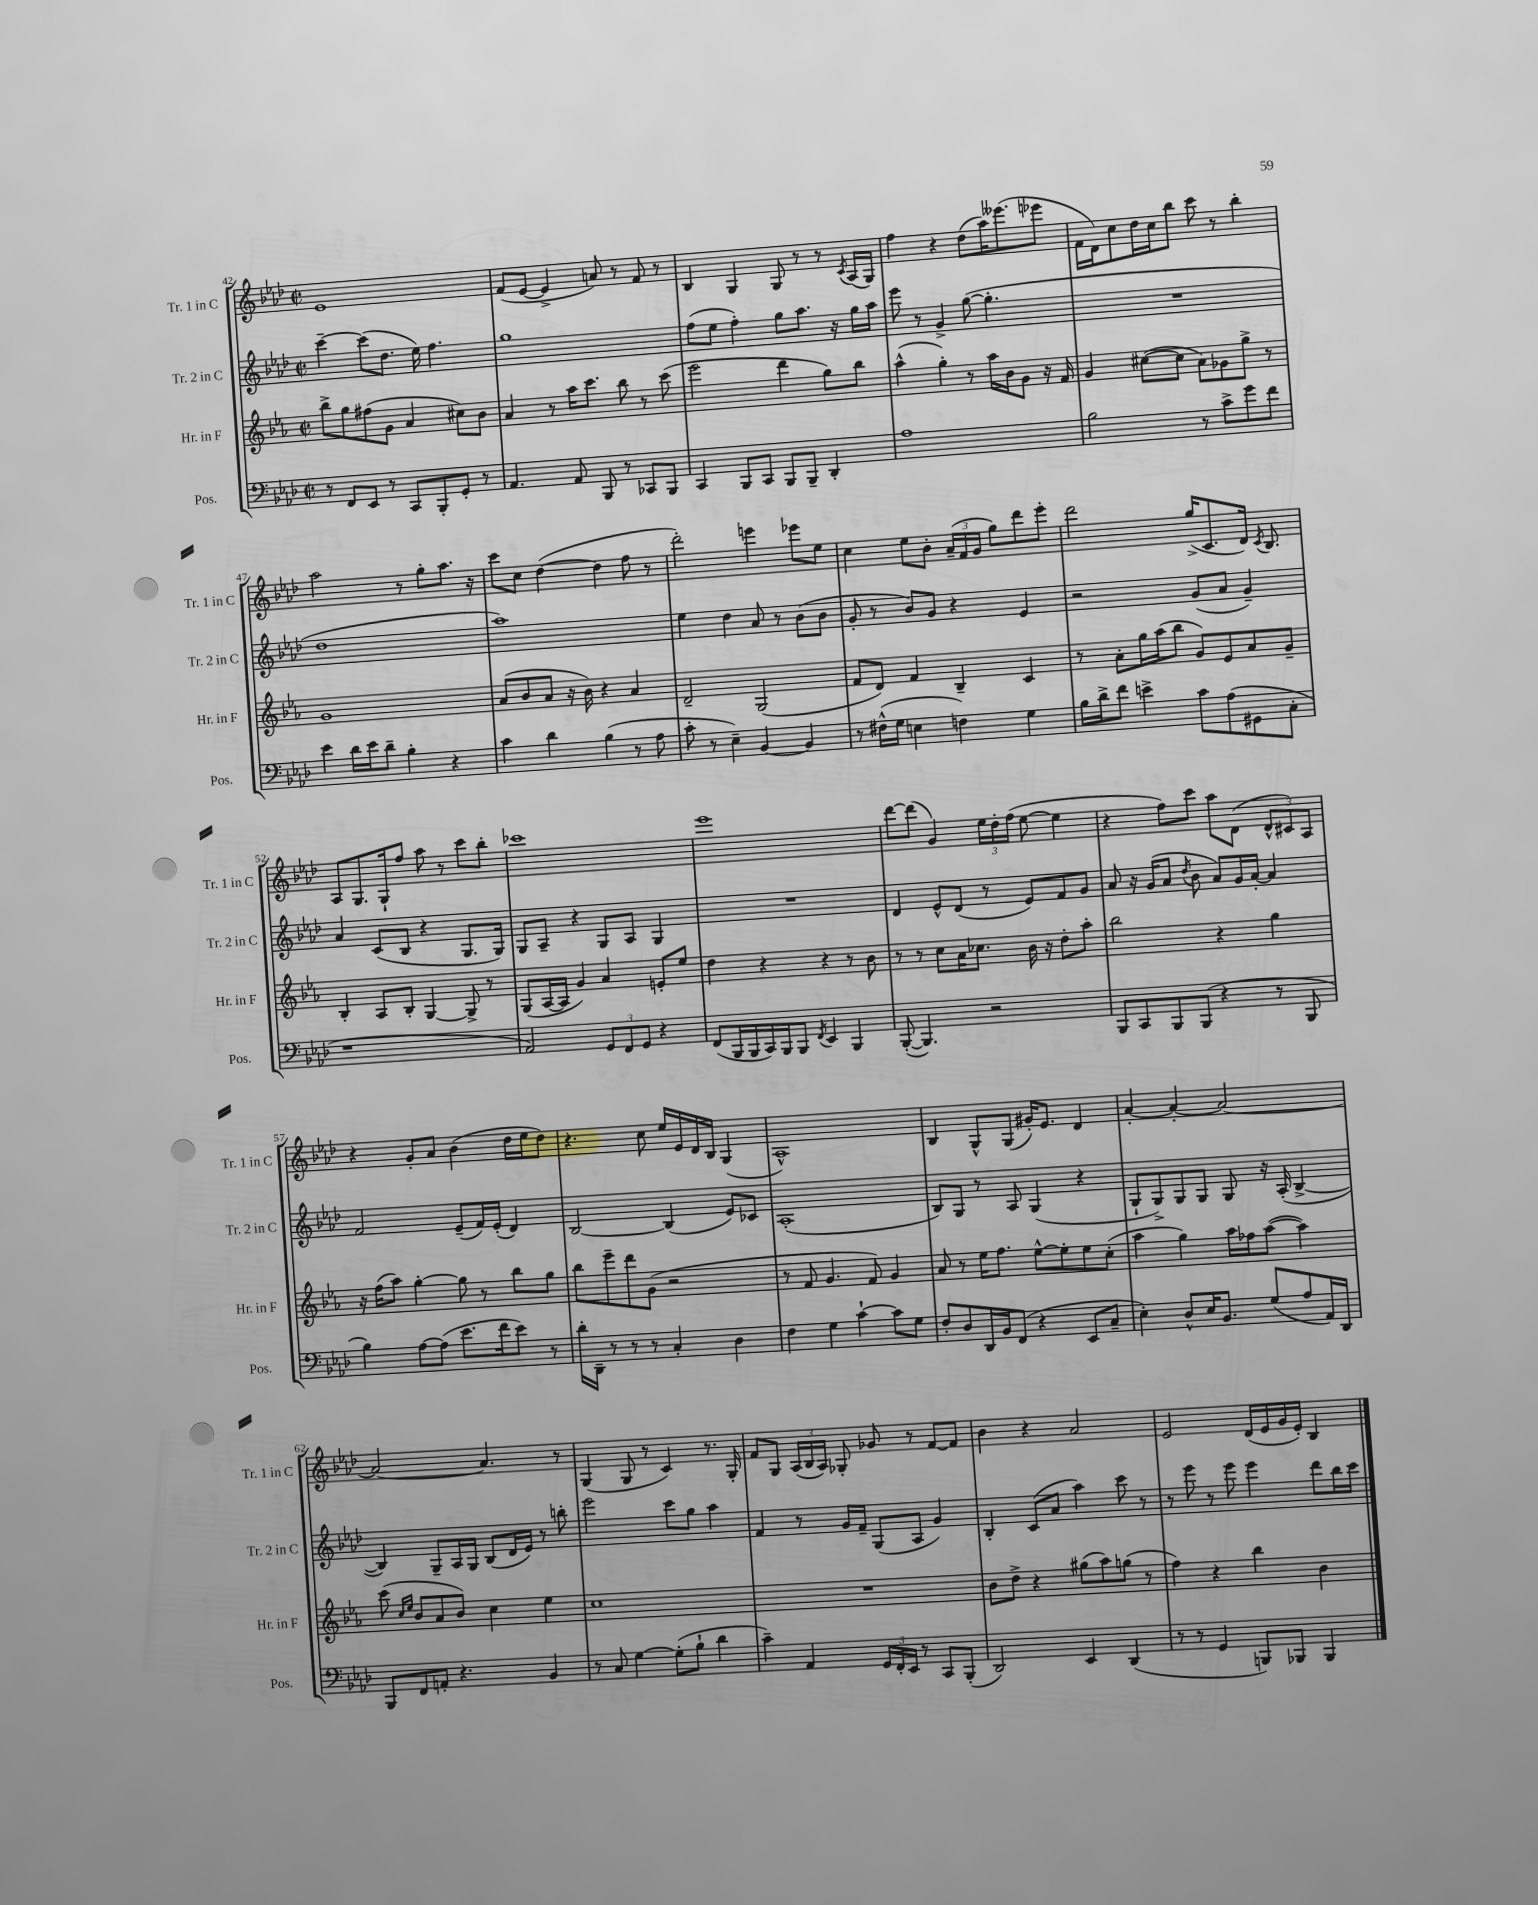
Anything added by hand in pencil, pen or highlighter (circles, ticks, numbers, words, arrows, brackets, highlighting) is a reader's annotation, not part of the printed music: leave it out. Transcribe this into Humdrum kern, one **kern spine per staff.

**kern	**kern	**kern	**kern
*part4	*part3	*part2	*part1
*staff4	*staff3	*staff2	*staff1
*I"Pos.	*I"Hr. in F	*I"Tr. 2 in C	*I"Tr. 1 in C
*I'Pos.	*I'Hr. in F	*I'Tr. 2 in C	*I'Tr. 1 in C
*clefF4	*clefG2	*clefG2	*clefG2
*k[b-e-a-d-]	*k[b-e-a-]	*k[b-e-a-d-]	*k[b-e-a-d-]
*M2/2	*M2/2	*M2/2	*M2/2
*met(c|)	*met(c|)	*met(c|)	*met(c|)
=42	=42	=42	=42
8r	8bb-^\L	[4ccc~\	1e-
8FF/L	8gg\	.	.
8EE-/J	(8ff#X\	(8ccc\L]	.
8r	8g\J	8.dd-\J	.
8CC/L	4a-/	.	.
.	.	16ee-\)	.
8BBB-'/	.	4.ff\	.
8GG'/J	8cc#X\L)	.	.
8r	8b-\J	.	.
=43	=43	=43	=43
4.AA-/	4a-/	1gg	(8f/L
.	.	.	[8e-/J
.	8r	.	4e-^/]
8AA-/	16aa-\KL	.	.
.	8.ccc\J	.	.
8BBB-/	.	.	8an/)
8r	8bb-\	.	8r
8CC-X/L	8r	.	8f/
8BBB-/J	(8ccc\	.	8r
=44	=44	=44	=44
4CC/	2eee-\	(8ff\L	4B-/
.	.	8ee-\J	.
8BBB-/L	.	4ff'\)	4G/
8CC/J	.	.	.
8BBB-/L	4ddd\	8gg\L	8G/
8BBB-~/J	.	8.aa-\J	8r
4DD-'/	8gg\L)	.	8r
.	.	16r	.
.	.	.	8qc/
.	8bb-\J	16gg\LL	(16A-/LL
.	.	16aa-\JJ	16G/JJ)
=45	=45	=45	=45
1A-	(4aa-^^\	8eee-\	4ff\
.	.	8r	.
.	4gg'\)	4g^/	4r
.	8r	([8gg\	(8dd-\L
.	16aa-\LL	4.gg'\]	16aa-\K)
.	16b-\J	.	(8.eee--X\
.	8g\J	.	.
.	16r	.	8eee-X\J
.	16f/	.	.
=46	=46	=46	=46
2B-\	4g/	1r	16f\LL
.	.	.	16d-\J)
.	.	.	8cc\
.	([8cc#X\L	.	16dd-\L
.	.	.	16cc\J
.	8cc#\J]	.	8bb-\J
8r	8a-\L)	.	8ccc\
8c^\L	8g-X\	.	8r
8g\	8gg^\J	.	4bb-'\
8f\J	8r	.	.
!!LO:LB:g=z
=47	=47	=47	=47
4e-\	1g	1dd-	2aa-\
16d-\LL	.	.	.
16e-\J	.	.	.
8d-~\J	.	.	.
4B-'\	.	.	8r
.	.	.	8gg'\L
4r	.	.	8.aa-\J
.	.	.	16r
=48	=48	=48	=48
4c\	(8a-/L	1aa-)	8ccc\L
.	8b-/	.	8cc\J
4d-\	8a-/J	.	([4dd-\
.	16r	.	.
.	16b-\)	.	.
(4B-\	4r	.	4dd-\]
8r	4a-/	.	8ff\
8A-\	.	.	8r
=49	=49	=49	=49
8c'\	2d~/	4ee-\	2ddd-'\)
8r	.	.	.
4E-~\)	.	4dd-\	.
[4BB-/	(2G/	8a-/	4eeen\
.	.	8r	.
4BB-/]	.	(8b-\L	8eee-X\L
.	.	8b-\J	8ee-\J
=50	=50	=50	=50
8r	8f/L	8g'/	4cc\
(16F#X^^\LL	8d/J)	8r	.
16G\JJ	.	.	.
4En\	4f/	8b-/L)	8ee-\L
.	.	8g/J	8b-'\J
4Fn\)	4B-~/	4r	(24a-~/LL
.	.	.	24f/
.	.	.	24g/JJ
.	.	.	8gg\L)
4G\	4c/	4e-/	8ddd-\
.	.	.	8eee-'\J
=51	=51	=51	=51
16B-\LL	8r	2r	2ddd-\
16d-^\J	.	.	.
8f\J	8a-'\L	.	.
4en^\	16gg\L	.	.
.	(16aa-\J	.	.
.	8bb-\J	.	.
8c\L	8g/L)	(8g/L	(16gg^/KL
.	.	.	8.c/
(8A-\	8e-/	8a-/J	.
8GG#X\	8a-/	4g~/)	16d-/Jk)
.	.	.	8qc/
.	.	.	8.B-/
8C'\J	8g~/J	.	.
!!LO:LB:g=z
=52	=52	=52	=52
1r	4B-'/	4a-/	8A-/L
.	.	.	8.G/
.	8A-/L	(8c/L	.
.	.	.	16G`/k
.	8B-'/J	8B-/J	8ff/J
.	[4G/	4r	8aa-\
.	.	.	8r
.	8G^/]	8.G/L	8ccc\L
.	8r	.	8bb-'\J
.	.	16G/Jk)	.
=53	=53	=53	=53
2AA-/)	(8G/L	8G/L	1ccc-X
.	[16A-/L	8A-~/J	.
.	16A-/JJ]	.	.
.	4g/)	4r	.
12GG/L	4a-/	8G/L	.
12FF/	.	.	.
.	.	8A-/J	.
12GG/J	.	.	.
4r	8en'/L	4G/	.
.	8ee-/J	.	.
=54	=54	=54	=54
(8FF/L	4dd\	1r	1eee-
16BBB-/L	.	.	.
16BBB-/	.	.	.
16CC/)	4r	.	.
16BBB-/J	.	.	.
8BBB-/J	.	.	.
8qFF/	.	.	.
4EE-/	4r	.	.
4BBB-/	8r	.	.
.	8b-\	.	.
=55	=55	=55	=55
([8BBB-'/	8r	4d-/	[8ddd-\L
4.BBB-/])	8r	.	(8ddd-\J]
.	8cc\L	8e-^^/L	4g/)
.	16a-\K	(8d-/J	.
.	8.cc-X\J	.	.
2r	.	8r	24ee-\LL
.	.	.	24dd-'\
.	.	.	(24ff\JJ
.	16b-\	8e-/L)	[8ee-\
.	16r	.	.
.	8dd'\L	8f/	4ee-\]
.	8aa-'\J	8g/J	.
=56	=56	=56	=56
8BBB-/L	2bb-\	8a-/	4r
8CC/	.	16r	.
.	.	(16g/KL	.
8BBB-/	.	8a-/J	8ff\L)
.	.	8qdd-/	.
(8BBB-/J	.	8b-\	8ccc\J
4r	4r	8a-/L)	8aa-\L
.	.	16g/L	(8d-\J
.	.	[16a-'/JJ	.
8r	4gg\	4a-/]	12d-^^/L
.	.	.	12c#X/)
8BBB-/	.	.	.
.	.	.	12A-/J
!!LO:LB:g=z
=57	=57	=57	=57
4B-\)	16r	2f/	4r
.	(16ff\KL	.	.
.	8aa-\J)	.	.
[8A-\L	[4gg'\	.	8g'/L
(8A-\J]	.	.	8a-/J
8.e-\L	8gg\]	(8e-~/L	(4b-\
.	8r	16f/L)	.
16f\k	.	(16e-'/JJ	.
8e-\J)	8bb-\L	4d-/)	16dd-\LL
.	.	.	16ee-\J
8r	8gg\J	.	8dd-\J)
=58	=58	=58	=58
16d-'\LL	8bb-\L	[2B-/	4.r
16DD-~\JJ	.	.	.
8r	8eee-~\	.	.
8r	8ddd\	.	.
8r	(8g\J	.	8cc\
4C'/	2r	(4B-/]	16ee-/LL
.	.	.	16e-/
.	.	.	16d-/
.	.	.	16B-/JJ
4D-\	.	8e-/L)	(4G/
.	.	8c-X/J	.
=59	=59	=59	=59
4F\	8r	(1A-'	1A-^^)
.	8f/	.	.
4G\	4.g/	.	.
[4c`\	.	.	.
.	8f/)	.	.
8c\L]	4g/	.	.
8G\J	.	.	.
=60	=60	=60	=60
8F'/L	8a-/	8B-/L)	4B-/
8D-/	8r	8G/J	.
16DD-/L	16ee-\KL	8r	8G^^/L
16BB-/J	8.ff\J	.	.
(8FF/J	.	8A-/	(8G/J
4r	[8ee-^^\L	(4G/	16g#X'/KL)
.	.	.	8.e-/J
.	8ee-'\]	.	.
8EE-/L	8ee-\	4r	4d-/
8C~/J	(8cc'\J	.	.
=61	=61	=61	=61
4E-'\)	4aa-\	8G`/L	[4a-'/
.	.	8G^/)	.
8D-^^/L	4gg\)	8G/	4a-'/_
16E-/K	.	8G/J	.
8.BB-/J	.	.	.
.	16aa-\LL	8G/	2a-/_
.	16ff-X\J	.	.
(8G/L	([8aa-\J	16r	.
.	.	(16A-'/	.
8A-/	4aa-\])	[4B-^/	.
16AA-/L)	.	.	.
16DD-/JJ	.	.	.
!!LO:LB:g=z
=62	=62	=62	=62
8BBB-/L	(8ccc\	4B-/])	2a-/_
.	16qqcc/LL	.	.
.	16qqee-/JJ	.	.
8FF/	8b-/L	.	.
8AAn'/J	8a-/	8G~/L	.
4.r	8b-/J)	16A-/L	.
.	.	16G/JJ	.
.	4cc\	(8B-/L	4.a-/]
.	.	16d-/L	.
.	.	16e-/JJ)	.
4BB-/	4ee-\	8r	.
.	.	8bbn'\	8r
=63	=63	=63	=63
8r	1cc	2eee-\	(4G/
8C/	.	.	.
[4G\	.	.	8G/
.	.	.	8r
(8G'\L]	.	8ccc\L	4c/)
8B-`\J	.	8gg\J	.
4d-\	.	4aa-\	8.r
.	.	.	16G'/
=64	=64	=64	=64
4c~\)	1r	4f/	8f/L
.	.	.	8G/J
4AA-/	.	8r	(24A-/LL
.	.	.	24B-/
.	.	.	24A-/JJ)
.	.	16g/LL	8G-X'/
.	.	16f~/JJ	.
24GG/LL	.	(8G/L	8g-X/
24FF'/	.	.	.
24EE-/JJ	.	.	.
8r	.	8A-/J	8r
8CC/L	.	4g/)	[8f/L
(8BBB-'/J	.	.	8f/J]
=65	=65	=65	=65
2DD-/)	8b-\L	4B-'/	4b-\
.	8dd^\J	.	.
.	4r	(8c/L	4r
.	.	8a-/J	.
4EE-/	(8gg#X\L	4aa-\)	2a-/
.	8aa-\)	.	.
(4DD-/	(8ggn\J	8ccc\	.
.	8r	8r	.
=66	=66	=66	=66
8r	4ff\)	8r	2e-/
8r	.	8eee-\	.
4GG/	4r	8r	.
.	.	8eee-\	.
8BBBn/L)	4bb-\	4eee-\	(16d-/LL
.	.	.	16e-/
8BBB-X/J	.	.	16g/
.	.	.	16e-'/JJ)
4BBB-/	4b-\	8ddd-\L	4B-/
.	.	16bb-\L	.
.	.	16ccc\JJ	.
==	==	==	==
*-	*-	*-	*-
